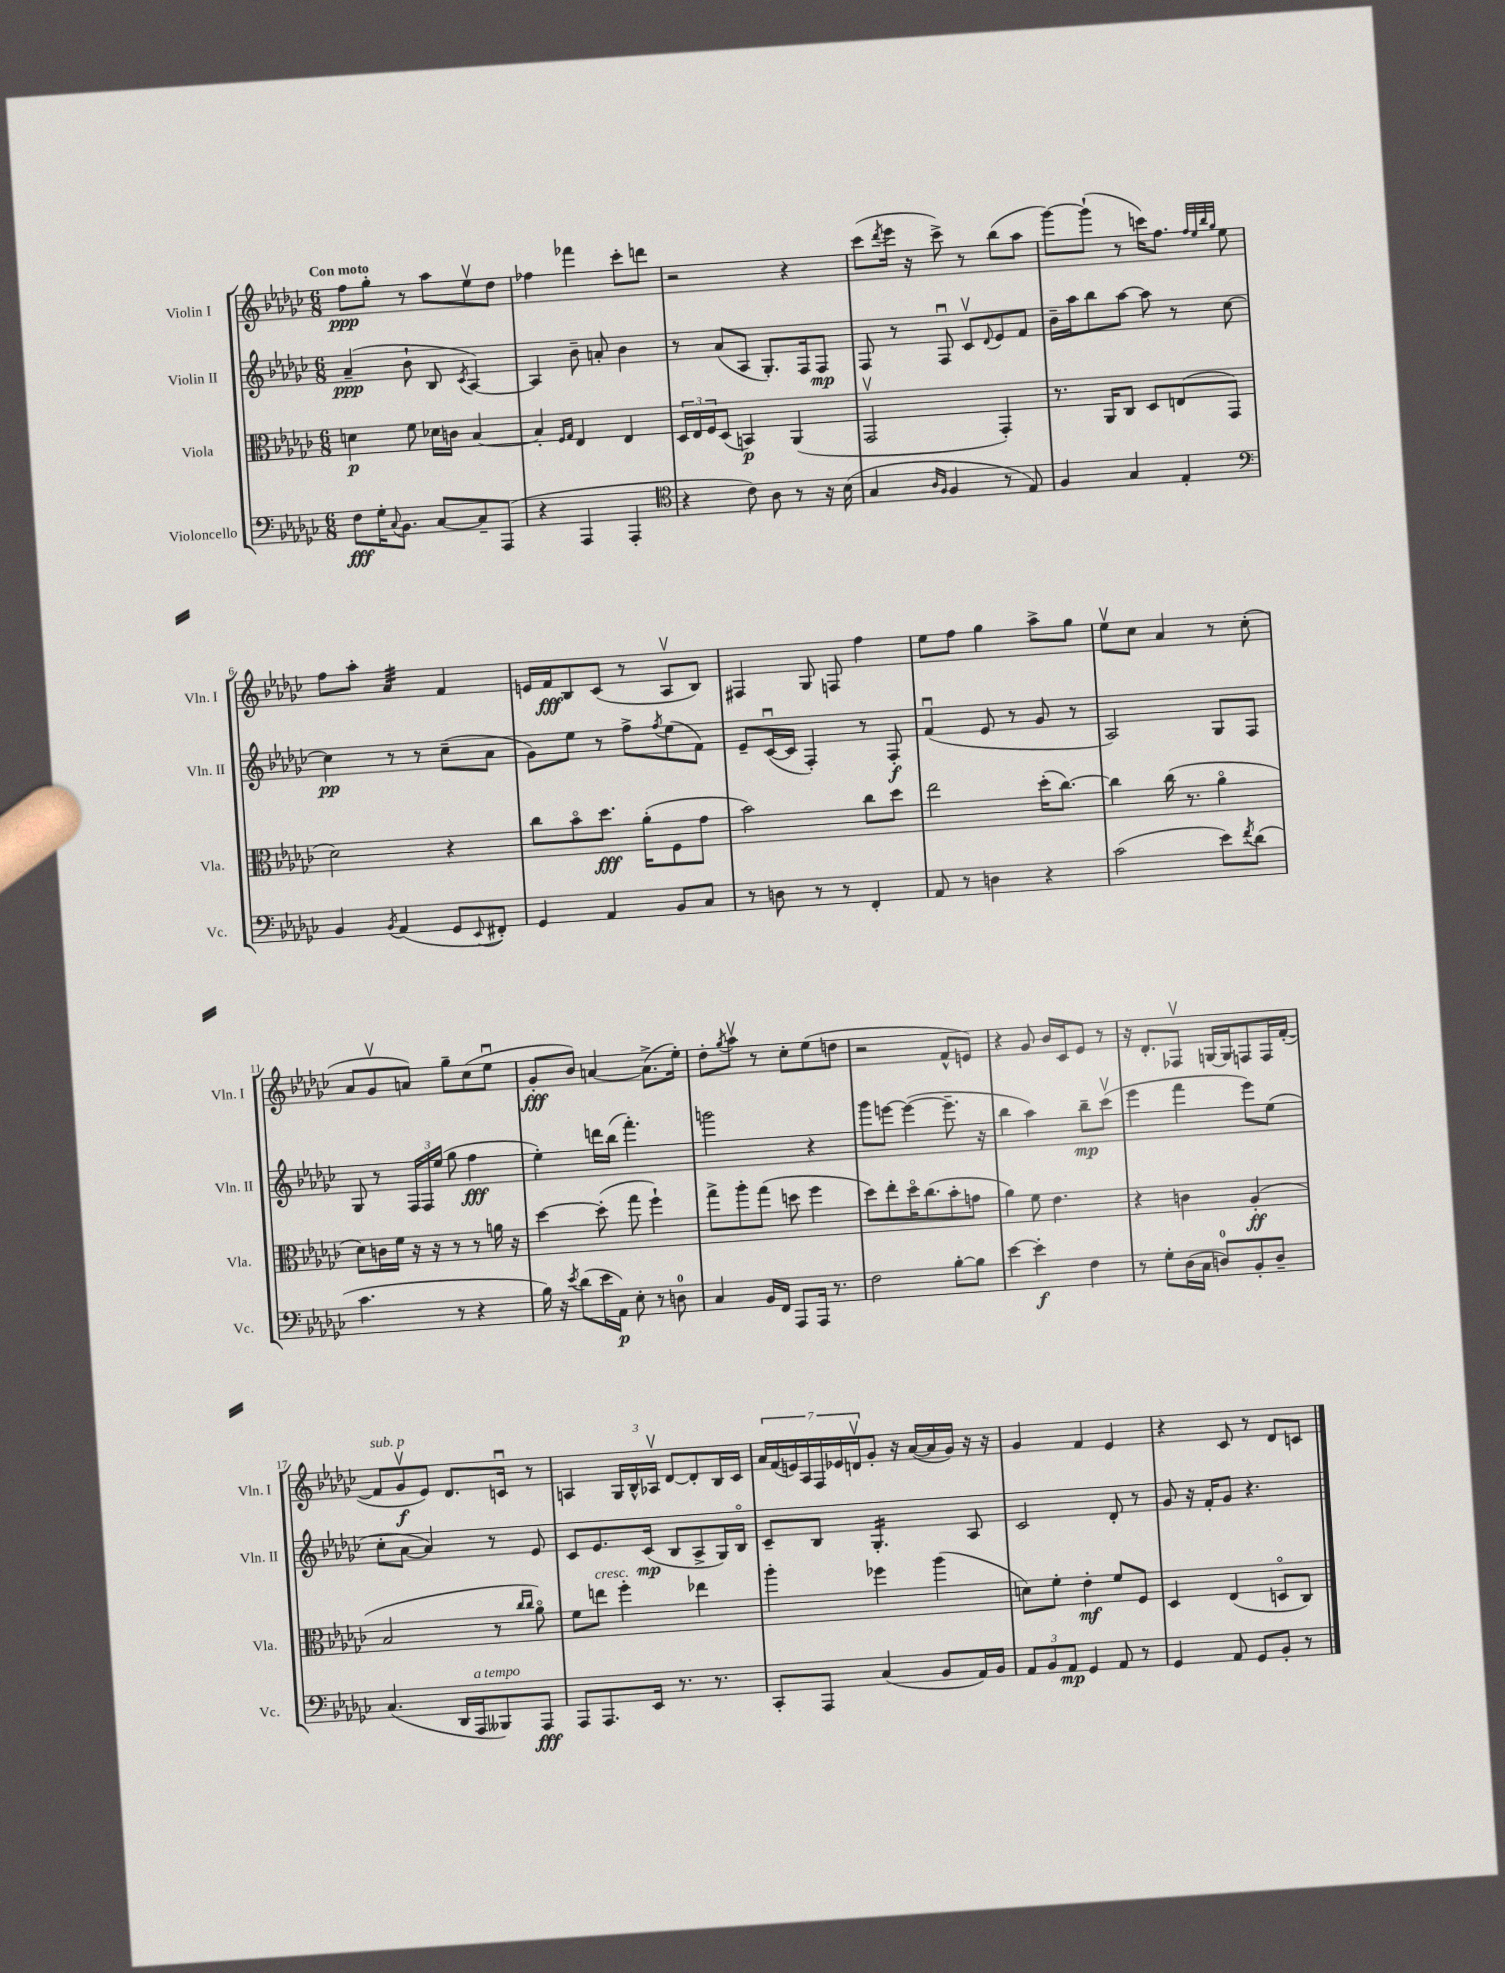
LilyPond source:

<<
\new StaffGroup <<
\new Staff = "s0" \with { instrumentName = "Violin I" shortInstrumentName = "Vln. I" } {
    \clef treble \key ges \major \numericTimeSignature \time 6/8 \tempo "Con moto"
    f''8\ppp ges''8-. r8 aes''8 ees''8\upbow des''8 |
    fes''4 fes'''4 ces'''8-. d'''8 |
    r2 r4 |
    ces'''8( \acciaccatura { des'''8 } ees'''16 r16 ces'''8->) r8 bes''8( aes''8 |
    ges'''8~) ges'''8-!( r8 c'''16) f''8. \grace { f''32 ees''32 bes''32 ges''32 } ees''8 |
    f''8 aes''8-. aes'4:32 f'4 |
    e'16 f'16\fff bes8 ces'8( r8 aes8\upbow bes8) |
    fis4 ges8 f8 f''4 |
    ees''8 f''8 ges''4 aes''8-> ges''8 |
    ees''8\upbow ces''8 aes'4 r8 ces''8-.( |
    aes'8 ges'8\upbow a'8) ges''8-- ces''8( ees''8\downbow |
    ges'8-.\fff bes'8) a'4~ a'8.->( ees''16-.) |
    des''8-. \acciaccatura { ges''8 } aes''8\upbow r8 ces''8-. ees''8( d''8 |
    r2 f'8-^ e'8) |
    r4 ges'8 bes'16 ces'16 ees'8 r8 |
    r16 des'8.-. fes8\upbow g16~ g16 f8 f16 f'16~-.( |
    f'8^\markup { \italic "sub. p" } ges'8\upbow\f ees'8) des'8. c'16\downbow r8 |
    a4 \tuplet 3/2 { ges16 bes16-^ aes16\upbow } des'8~ des'8-. bes16 ces'16 |
    \tuplet 7/4 { aes'16 f'16( e'16) aes16 f16 ees'16 d'16\upbow } ges'8-. r16 aes'16~( aes'16 ges'16) r16 r16 |
    ges'4 f'4 ees'4 |
    r4 ces'8 r8 des'8 c'8 \bar "|." |
}
\new Staff = "s1" \with { instrumentName = "Violin II" shortInstrumentName = "Vln. II" } {
    \clef treble \key ges \major \numericTimeSignature \time 6/8
    aes'4--\ppp( bes'8-! bes8 \acciaccatura { ces'8 } aes4~) |
    aes4 bes'8-- a'8-. bes'4 |
    r8 aes'8( aes8 ges8.-.) f16 f8\mp |
    f8 r8 f8\downbow ces'8\upbow \appoggiatura { des'8 } ees'8 f'8 |
    bes'16-- aes''16 bes''8 aes''8~ aes''8 r8 ces''8~ |
    ces''4\pp r8 r8 ces''8--( aes'8 |
    ges'8) ees''8 r8 f''8-> \acciaccatura { f''8 } ees''8( f'8) |
    ees'8-- ces'16~\downbow( ces'16 f4-.) r8 f8-.\f |
    f'4\downbow( ees'8 r8 ges'8 r8 |
    aes2) ges8 f8 |
    ges8 r8 \tuplet 3/2 { f16 f16 ees''16( } ges''8 f''4\fff |
    ees''4-.) d'''16 bes''16( f'''4.-.) |
    g'''2 r4 |
    ges'''8 e'''8~ e'''4~( e'''8.-- r16 |
    bes''4 aes''4) bes''8--\mp ces'''8\upbow( |
    ees'''4 f'''4 ees'''8) ees''8( |
    ces''8-. aes'8~ aes'4) r8 ees'8 |
    ces'8 ees'8. ces'16\mp( bes8 aes8-> ges16) bes16\flageolet |
    ces'8-- bes8 ges4.:16-. aes8 |
    ces'2 des'8-. r8 |
    ges'8 r16 f'16-. ges'8 r4. \bar "|." |
}
\new Staff = "s2" \with { instrumentName = "Viola" shortInstrumentName = "Vla." } {
    \clef alto \key ges \major \numericTimeSignature \time 6/8
    d'4\p f'8 des'16 c'16 bes4~ |
    bes4-. \grace { f16 ges16 } ees4 ees4 |
    \tuplet 3/2 { des16 ees16 f16 } des8( b,4\p) aes,4( |
    ges,2\upbow ges,4-.) |
    r8. aes,16 ces8 des8 e8( ges,8 |
    des'2) r4 |
    ces''8 bes'8\flageolet des''8.\fff aes'16-.( f8 ges'8 |
    bes'2) ces''8 des''8 |
    ees''2 des''16-.( ces''8.~) |
    ces''4 ces''16( r8. aes'4\flageolet |
    des'8) c'16 f'16 r16 r16 r8 r8 a'16 r16 |
    des''4~ des''8-.( ges''8 f''4-!) |
    ges''8-> aes''8-. ges''8( d''8 f''4 |
    des''8) ees''8-. des''16\flageolet ces''8.( bes'8-. g'8 |
    aes'4) f'8 ees'4. |
    r4 c'4 aes4-.\ff( |
    bes2 r8 \grace { ces''16 ces''16 } aes'8\flageolet) |
    f'8 e''8^\markup { \italic "cresc." } f''4-. ees''4 |
    aes''4-. fes''4 aes''4( |
    d'8) f'8-. ees'4-.\mf f'8 f8 |
    des4 ees4( d8\flageolet ces8) \bar "|." |
}
\new Staff = "s3" \with { instrumentName = "Violoncello" shortInstrumentName = "Vc." } {
    \clef bass \key ges \major \numericTimeSignature \time 6/8
    f8\fff ges16-. \appoggiatura { ces8 } bes,8. ces8~ ces8-- aes,,8( |
    r4 aes,,4 aes,,4-. |
    \clef tenor r4 ces'8) aes8 r8 r16 bes16( |
    ges4 \grace { aes16 f16 } f4 r8 ees8) |
    f4 ges4 ees4-. |
    \clef bass bes,4 \acciaccatura { bes,8 } aes,4( ges,8 \appoggiatura { ees,8 } fis,8-.) |
    ges,4 aes,4 bes,8 ces8 |
    r8 d8 r8 r8 f,4-. |
    aes,8 r8 d4 r4 |
    ces'2( ees'8) \acciaccatura { f'8 } des'8( |
    ces'4. r8 r4 |
    bes16) r16 \acciaccatura { ees'8 } des'8( ees'16 aes,16\p) ees8-. r8 d8-0 |
    ces4 bes,16 f,16 aes,,8 aes,,16 r8. |
    f2 bes8~-. bes8 |
    ees'4~ ees'4-.\f f4 |
    r8 ges8-. des16( ces16 d8-0) bes,8-. d8-- |
    ces4.( des,16 aes,,16^\markup { \italic "a tempo" } beses,,8) aes,,8\fff |
    aes,,8 aes,,8. ees,16 r8. r8. |
    ces,8-. aes,,8 ces4( bes,8 aes,16) bes,16 |
    \tuplet 3/2 { aes,8 bes,8 aes,8\mp } ges,4 aes,8 r8 |
    ges,4 aes,8 ges,8 bes,8-. r8 \bar "|." |
}
>>
>>
